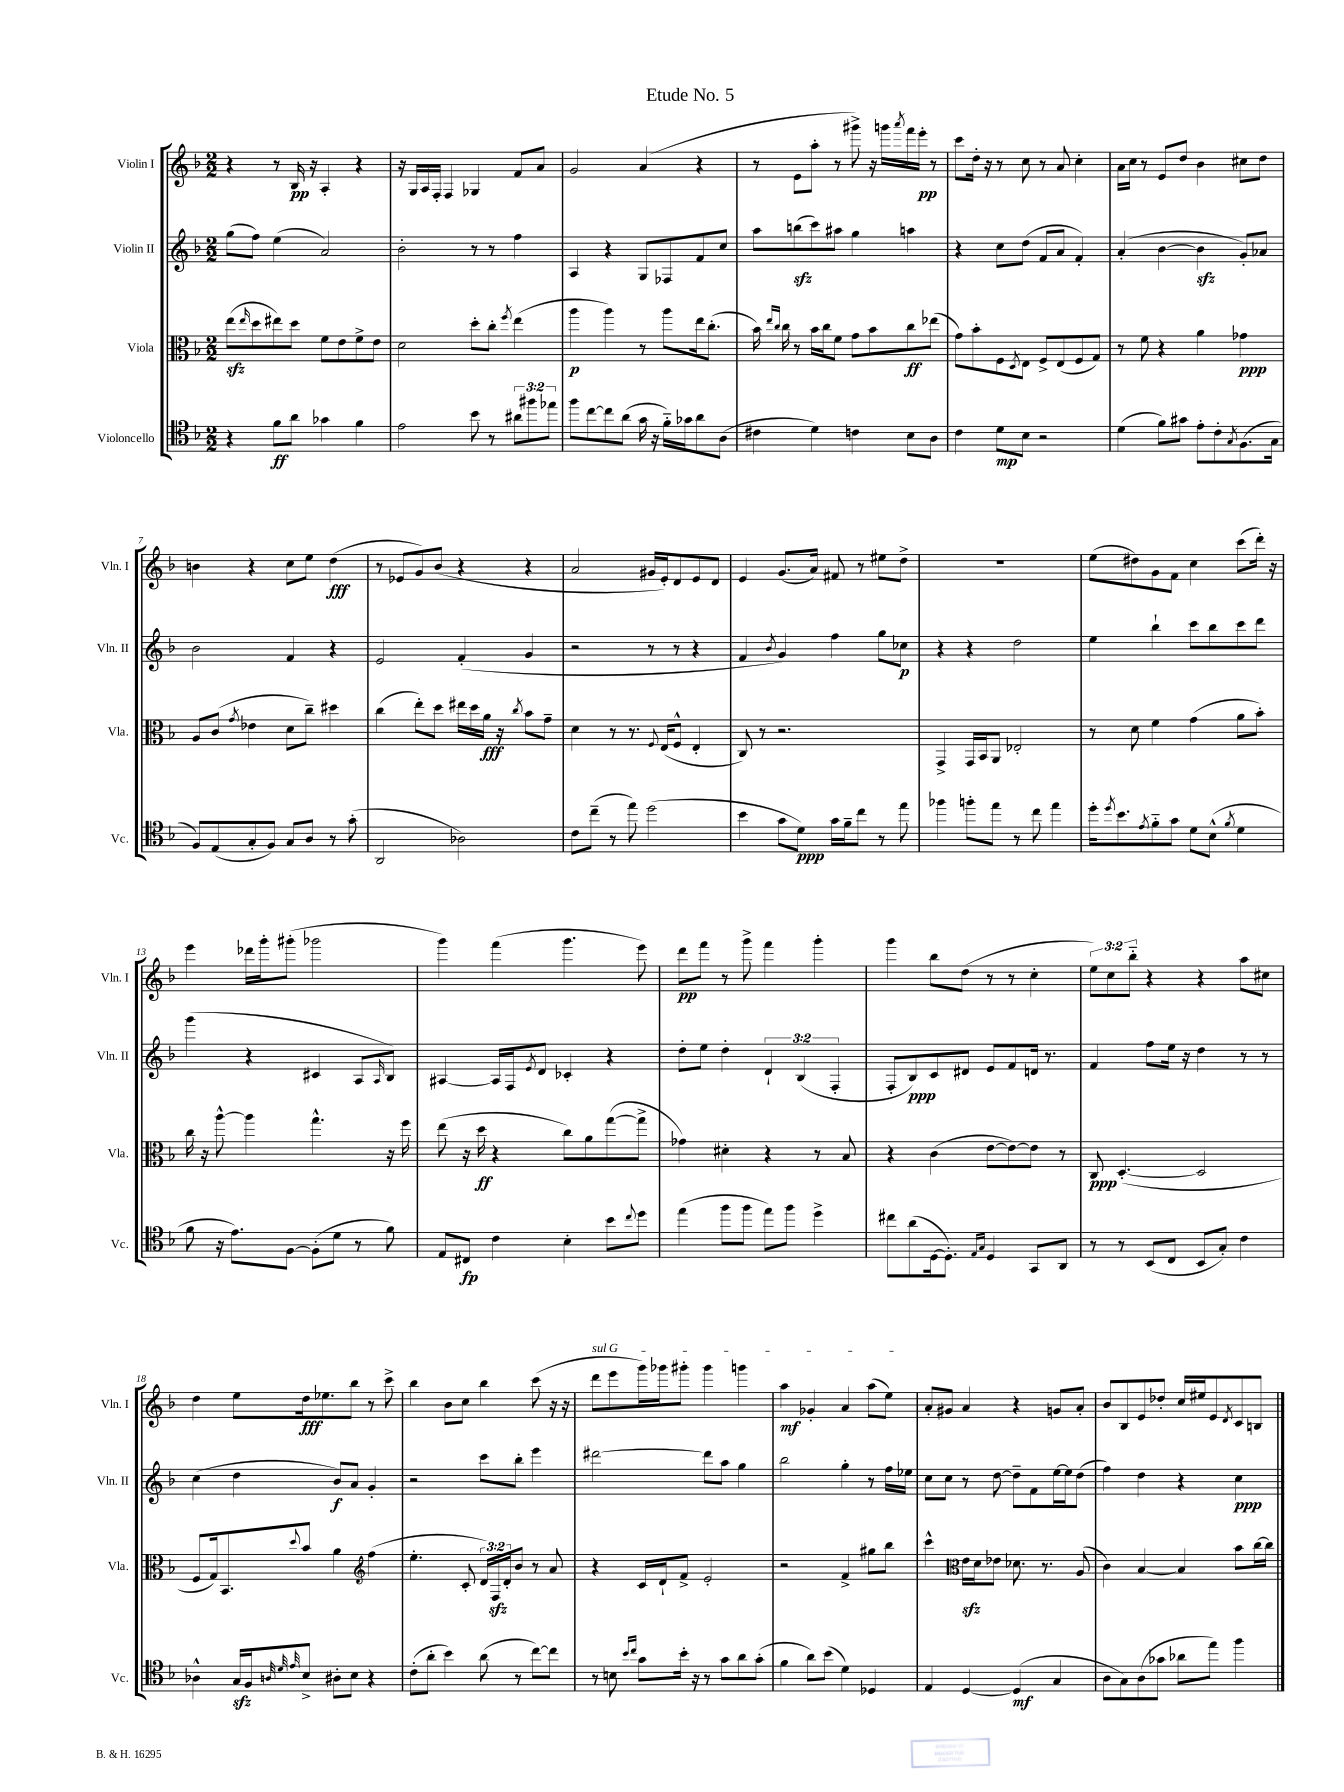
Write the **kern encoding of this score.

**kern	**kern	**kern	**kern
*staff4	*staff3	*staff2	*staff1
*clefC4	*clefC3	*clefG2	*clefG2
*k[b-]	*k[b-]	*k[b-]	*k[b-]
*M2/2	*M2/2	*M2/2	*M2/2
4r	(8ee	(8gg	4r
.	16qqee	.	.
.	8dd	8ff)	.
8f	8ee#)	(4ee	8r
8a	8dd	.	16B-
.	.	.	16r
4g-	8f	2a)	4A'
.	8e	.	.
4f	8f^	.	4r
.	8e	.	.
=	=	=	=
2e	2d	2b-'	16r
.	.	.	16G
.	.	.	16A
.	.	.	16F'
.	.	.	4F
8b-	8dd'	8r	4G-
8r	8cc'	8r	.
.	8qff	.	.
12a#	(4ee	4ff	8f
12ff#	.	.	.
.	.	.	8a
12ee-	.	.	.
=	=	=	=
8ff	4aa	4A	2g
[8cc	.	.	.
8cc]	4aa)	4r	.
(8a	.	.	.
16g	8r	8G	(4a
16r	.	.	.
16f'~)	8aa	8F-	.
16g-	.	.	.
8a	16ee	8f	4r
.	(8.cc'	.	.
(8A	.	8cc	.
=	=	=	=
4c#	16b-)	8aa	8r
.	16qqee	.	.
.	16qqcc	.	.
.	16cc	.	.
.	8r	(8bb	8e
4d)	16b-	8ccc)	8aa'
.	16cc	.	.
.	8f	8aa#	8r
4c	8g	4gg	8ggg#^)
.	8b-	.	16r
.	.	.	16ggg
.	.	.	8qaaa
8B-	8cc	4aa	16fff
.	.	.	16eee'
8A	(8ee-	.	8r
=	=	=	=
4c	8g)	4r	8ccc
.	8b-'	.	16dd'
.	.	.	16r
8d	8F	8cc	8r
.	8qD	.	.
8B-	8E	(8dd	8cc
2r	8F^	8f	8r
.	(8E	8a	8a
.	8F	4f')	4cc'
.	8G)	.	.
=	=	=	=
(4d	8r	(4a'	16a
.	.	.	16cc
.	8f	.	8r
8f)	4r	[4b-	8e
8g#	.	.	8dd
8e'	4a	4b-]	4b-
8c'	.	.	.
8qG	.	.	.
(8.F	4g-	8g')	8cc#
.	.	8a-	8dd
16G	.	.	.
=	=	=	=
8F)	8A	2b-	4b
(8E	(8c	.	.
.	8qg	.	.
8G'	4e-	.	4r
8F)	.	.	.
8G	8d	4f	8cc
8A	8cc~)	.	8ee
8r	4dd#	4r	(4dd
(8g'	.	.	.
=	=	=	=
2AA	(4cc	2e	8r
.	.	.	8e-
.	8ee')	.	8g)
.	8dd	.	(8b-
2A-)	16ee#	(4f'	4r
.	16dd	.	.
.	16a	.	.
.	16r	.	.
.	8qcc	.	.
.	8b-	4g	4r
.	8g~	.	.
=	=	=	=
8c	4d	2r	2a
(8cc~	.	.	.
8r	8r	.	.
8ee)	8.r	.	.
(2dd	.	8r	16g#
.	8qqF	.	.
.	(16E	.	16e')
.	8F^^	8r	8d
.	4E'	4r	8e
.	.	.	8d
=	=	=	=
4b-	8C)	4f	4e
.	8r	.	.
.	.	8qb-	.
8g	2.r	4g)	(8.g
8d)	.	.	.
.	.	.	16a)
16g	.	4ff	8f#
16f~	.	.	.
8cc	.	.	8r
8r	.	8gg	8ee#
8ee	.	8cc-	8dd^
=	=	=	=
4ff-	4GG^	4r	1r
8ff'	16GG	4r	.
.	16BB-	.	.
8ee	8AA	.	.
8r	2E-'	2dd	.
8cc	.	.	.
4ee	.	.	.
=	=	=	=
16dd'	8r	4ee	(8ee
8qdd	.	.	.
8.b-	.	.	.
.	8d	.	8dd#)
8qe	.	.	.
8f'~	4f	4bb-`	8g
8g	.	.	8f
8d	(4g	8ccc	4cc
(8B-^^	.	8bb-	.
8qf	.	.	.
4d	8a	8ccc	(8ccc
.	8b-')	8ddd	16ddd')
.	.	.	16r
=	=	=	=
8f	16cc	(4ggg	4eee
.	16r	.	.
16r	[8aa^^	.	.
8.e)	.	.	.
.	4aa]	4r	16ddd-
.	.	.	16ggg'
[8F	.	.	(8ggg#'
(8F']	4.gg^^	4c#	2ggg-
8d	.	.	.
8r	.	8A	.
.	.	16qqA	.
8f)	16r	8B-)	.
.	16ff	.	.
=	=	=	=
8E	(8ee	[4A#	4ggg)
8C#	16r	.	.
.	16dd	.	.
4c	4r	16A#]	(4fff
.	.	16F	.
.	.	8qe	.
.	.	8d	.
4B-'	8cc)	4c-'	4.ggg
.	8a	.	.
8b-	([8gg	4r	.
8qqcc	.	.	.
8dd	8gg^]	.	8eee)
=	=	=	=
(4ee	4g-)	8dd'	8ddd
.	.	8ee	8fff
8ff	4d#'	4dd'	8r
8ff	.	.	8ggg^
8ee)	4r	6d`	4fff
8ff	.	.	.
.	.	(6B-	.
4dd^	8r	.	4ggg'
.	.	6F'	.
.	8B-	.	.
=	=	=	=
8cc#	4r	8F'	4ggg
(8a	.	8B-)	.
[16D	(4c	8c	8bb-
8.D'])	.	.	.
.	.	8d#	(8dd
16qqE	.	.	.
16qqG	.	.	.
4D	[8e	8e	8r
.	8e_)	8f	8r
8GG	8e]	16d	4cc'
.	.	8.r	.
8AA	8r	.	.
=	=	=	=
8r	8C	4f	12ee)
.	.	.	12cc
8r	([4.D'	.	.
.	.	.	12bb-'~
(8BB-	.	8ff	4r
8C	.	16ee	.
.	.	16r	.
8BB-	2D]	4dd	4r
8G')	.	.	.
4c	.	8r	8aa
.	.	8r	8cc#
=	=	=	=
4A-^^	8F	(4cc	4dd
.	16G)	.	.
.	8.BB-	.	.
16G	.	4dd	8ee
16F	.	.	.
32qqA	.	.	.
32qqd	.	.	.
32qqe	8qqdd	.	.
8B-^	8b-	.	16dd
.	.	.	8.ee-
8A#'	4a	8b-)	.
8B-	.	8a	8bb-
*	*clefG2	*	*
4r	(4ff	4g'	8r
.	.	.	8ccc^
=	=	=	=
(8c'	4.ee'	2r	4bb-
8a'	.	.	.
4b-)	.	.	8b-
.	8c'	.	8cc
(8a	24d)	8ccc	4bb-
.	24F	.	.
.	24d'	.	.
8r	8b-	8bb-'	.
[8cc)	8r	4eee	(8ccc
8cc]	8a	.	16r
.	.	.	16r
=	=	=	=
8r	4r	[2ddd#	8ddd
8B	.	.	8eee
16qqb-	.	.	.
16qqcc	.	.	.
8g	16c	.	16ggg)
.	16d`	.	16ggg-
16b-'	8f^	.	8ggg#'
16r	.	.	.
8r	2e'	8ddd#]	4ggg#
8g	.	8aa	.
8a	.	4gg	4ggg
(8g'	.	.	.
=	=	=	=
4f	2r	2bb-	4aa
8a)	.	.	4g-'
(8b-	.	.	.
4d)	4f^	4gg'	4a
4D-	8gg#	8r	(8aa
.	8bb-	16ff	8ee)
.	.	16ee-	.
=	=	=	=
4E	4ccc^^	8cc	8a'
.	.	8cc	8g#
*	*clefC3	*	*
[4D	16e	8r	4a
.	16d	.	.
.	8e-	[8dd	.
(4D]	8.d-	8dd~]	4r
.	.	8f	.
.	8.r	.	.
4G	.	[16ee	8g
.	.	16ee]	.
.	(8A	(8dd	8a'
=	=	=	=
8A	4c)	4ff)	8b-
8G)	.	.	8B-
(8A	[4B-	4dd	8e
8g-	.	.	8dd-'
8a-	4B-]	4r	16cc
.	.	.	16ee#
8ee)	.	.	8e
.	.	.	8qd
4ff	8b-	4cc	8c
.	[16cc	.	8B
.	16cc]	.	.
==	==	==	==
*-	*-	*-	*-
